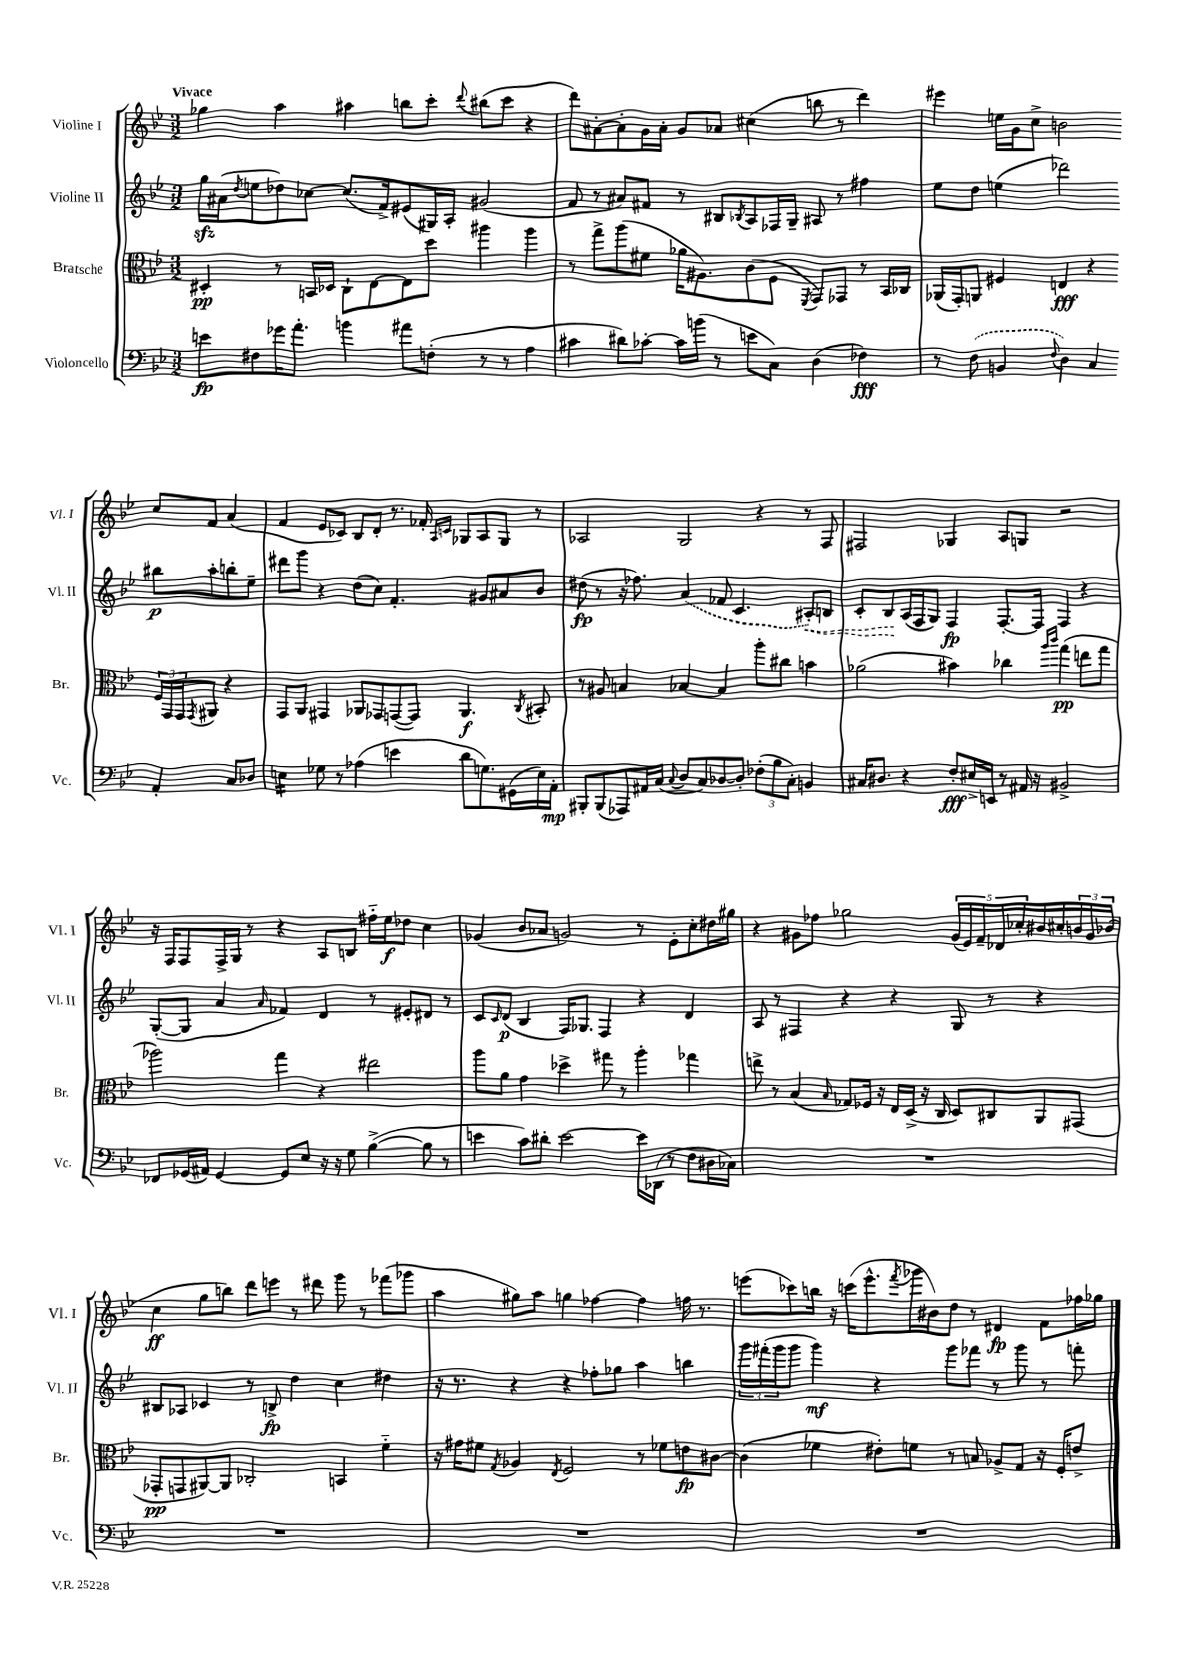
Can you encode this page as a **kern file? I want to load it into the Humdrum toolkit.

**kern	**kern	**kern	**kern
*staff4	*staff3	*staff2	*staff1
*clefF4	*clefC3	*clefG2	*clefG2
*k[b-e-]	*k[b-e-]	*k[b-e-]	*k[b-e-]
*M3/2	*M3/2	*M3/2	*M3/2
8e	4D#'	16gg	4gg-
.	.	(16a#	.
.	.	8qdd	.
8F#	.	8ee	.
16g-	8r	8dd-)	4aa
8.a'	.	.	.
.	16BB	[8cc-	.
.	16D-	.	.
4b	8C`	(8.cc-]	4aa#
.	[8E-	.	.
.	.	16f^)	.
8a#	8E-]	(8e#	8bb
(8F'	8dd	16G#)	8ccc'
.	.	16A'	.
.	.	.	8qqddd
8r	4aa#	(2g#	(8bb#
8r	.	.	8ccc
4A	4aa#	.	4r
=	=	=	=
4c#	8r	8f	8ddd)
.	8gg^	8r	[8a#'
8d#)	(8aa	8a#)	8a#']
[8c-'	8f#	8f#	16g
.	.	.	16a#'
16c-]	16a-	8r	8g
(16b	8.A#)	.	.
8r	.	8B#	8a-
.	.	8qB-	.
8e	(8c	8A	(4cc#
8C)	8F	16F-	.
.	.	16G~	.
.	8qFF	.	.
(4D	8GG)	8A#	8bb
.	8GG-	8r	8r
4F-)	8r	4ff#	4ddd)
.	16BB-	.	.
.	16C-	.	.
=	=	=	=
8r	(16AA-	8ee-	4eee#
.	16GG')	.	.
(8F	8AA	8dd	.
4BB	4F#	(4ee	16ee
.	.	.	16g
.	.	.	8cc^
8qqF	.	.	.
4D)	4E	2ddd-)	2b
4C	4r	.	.
4AA'	24F#	8bb#	8cc
.	24GG	.	.
.	24GG	.	.
.	8qGG	.	.
.	8AA#	8aa'	8f
8C	4r	8bb'	(4a
8D-	.	8ee~	.
=	=	=	=
4E	8GG	8ddd#	4f
.	8AA	8ggg	.
8G-	4GG#	4r	8e-
8r	.	.	8c-)
(4A-	8AA-	(8dd	8B-
.	8GG-	8cc)	8d'
4e	([8GG	4.f'	8.r
.	8GG])	.	.
.	.	.	16f-'
.	.	.	16qqA
.	.	.	16qqc
8d	4.AA-	.	8G-
8.G)	.	8g#	8A
.	.	8a#	8G-
(16GG#	.	.	.
.	8qC	.	.
16E)	8BB#'	8b-	8r
16AA'	.	.	.
=	=	=	=
8BBB#'	8r	(8dd#	2A-
(8BBB#	8A#	8r	.
8AAA-)	4B	16r	.
.	.	8.ff-)	.
16AA#	.	.	.
(16C	.	.	.
8qqC	.	.	.
8D	[4B-	(4a	2G
8C)	.	.	.
[8D-	4B-]	8f-	.
8D-']	.	4.c	.
(12F-'	8aa'	.	4r
12B-	.	.	.
.	8cc#	.	.
12C')	.	.	.
4BB	4b	8A#')	8r
.	.	8B	8F
=	=	=	=
16C#	(2a-	8c'	2F#
8.D#	.	.	.
.	.	8B-	.
4r	.	(16A	.
.	.	16F	.
.	.	8G)	.
8F'	4b#)	4F	4G-
16E#^	.	.	.
16EE	.	.	.
8r	4cc-	[8.F'	8A
16AA#	.	.	8G
16r	.	16F]	.
.	16qqaa	.	.
.	16qqccc	.	.
2BB#^	(4gg	4F	2r
.	8ee	4r	.
.	8gg	.	.
=	=	=	=
8FF-	2aa-)	([8G'	16r
.	.	.	16F
(16GG-	.	8G]	8F
16AA#)	.	.	.
[4GG-	.	4a	16F^
.	.	.	16G
.	.	.	8r
.	.	16qqa	.
8GG-]	4gg	4f-)	4r
8E-	.	.	.
16r	4r	4d	8A
16r	.	.	.
8G	.	.	8B
([4B-^	2ee#	8r	16ff#'~
.	.	.	16ee-
.	.	8e#'	8dd-
8B-]	.	8d#	4cc
8r	.	8r	.
=	=	=	=
4e	8aa	8c	(4g-
.	.	16qqc	.
.	8a	(8d	.
8c)	4g	4B-	8b-
8d#'	.	.	8a-
[2e	4dd-^	16F)	2g)
.	.	8.G-	.
.	8gg#	4F	.
.	8r	.	.
16e]	4aa'	4r	8r
(16DD-	.	.	.
8r	.	.	8e-'
8F	4gg-	4d	8cc'
16D#	.	.	16dd#
16C-)	.	.	16gg#
=	=	=	=
1.r	8ee^	8A	4r
.	8r	8r	.
.	(4B-	4F#	8g#
.	.	.	8ff-
.	16qqB-	.	.
.	8G-)	4r	2gg-
.	16F-	.	.
.	16r	.	.
.	16E-	4r	.
.	(16D^	.	.
.	16r	.	.
.	16C	.	.
.	8D)	8G	(20g#
.	.	.	20e-)
.	.	.	20f~
.	8C#	8r	.
.	.	.	20d-
.	.	.	20cc-'
.	8AA	4r	16b#
.	.	.	16cc#'
.	(8GG#	.	24b
.	.	.	24g#
.	.	.	(24b-
=	=	=	=
1.r	8GG-'	8B#	4cc
.	8GG	8A-	.
.	[8AA#)	4c-	8gg
.	8AA#]	.	8bb)
.	2C-'	8r	8ddd
.	.	8B^	8eee
.	.	4dd	8r
.	.	.	8ddd#
.	4BB	4cc	8ggg
.	.	.	8r
.	4f'~	4dd#	(8fff-
.	.	.	8ggg-
=	=	=	=
1.r	16r	16r	4aa
.	16g#	8.r	.
.	8f#	.	.
.	8qG	.	.
.	4A-	4r	8gg#)
.	.	.	8aa
.	8qE-	.	.
.	2F	4r	4gg
.	.	8ff-'	[4ff-
.	.	8gg-	.
.	8r	4aa	4ff-]
.	8f-	.	.
.	8e	4bb	16ff
.	.	.	8.r
.	[8c#	.	.
=	=	=	=
1.r	(4c#]	24ggg	(8eee
.	.	(24fff#'	.
.	.	24ggg	.
.	.	8ggg	8ccc-)
.	4f-	4ggg)	16bb
.	.	.	16r
.	.	.	(16ccc
.	.	.	8.eee^^
.	8e#')	4r	.
.	.	.	8qfff
.	8f	.	16ggg-
.	.	.	16b#)
.	8r	8ggg	8dd
.	8B	8fff-	8r
.	8A-^	8r	4d#
.	8G	8ggg	.
.	16r	8r	8f
.	16F'	.	.
.	8e^	8fff'	16ff-
.	.	.	16gg-
==	==	==	==
*-	*-	*-	*-
